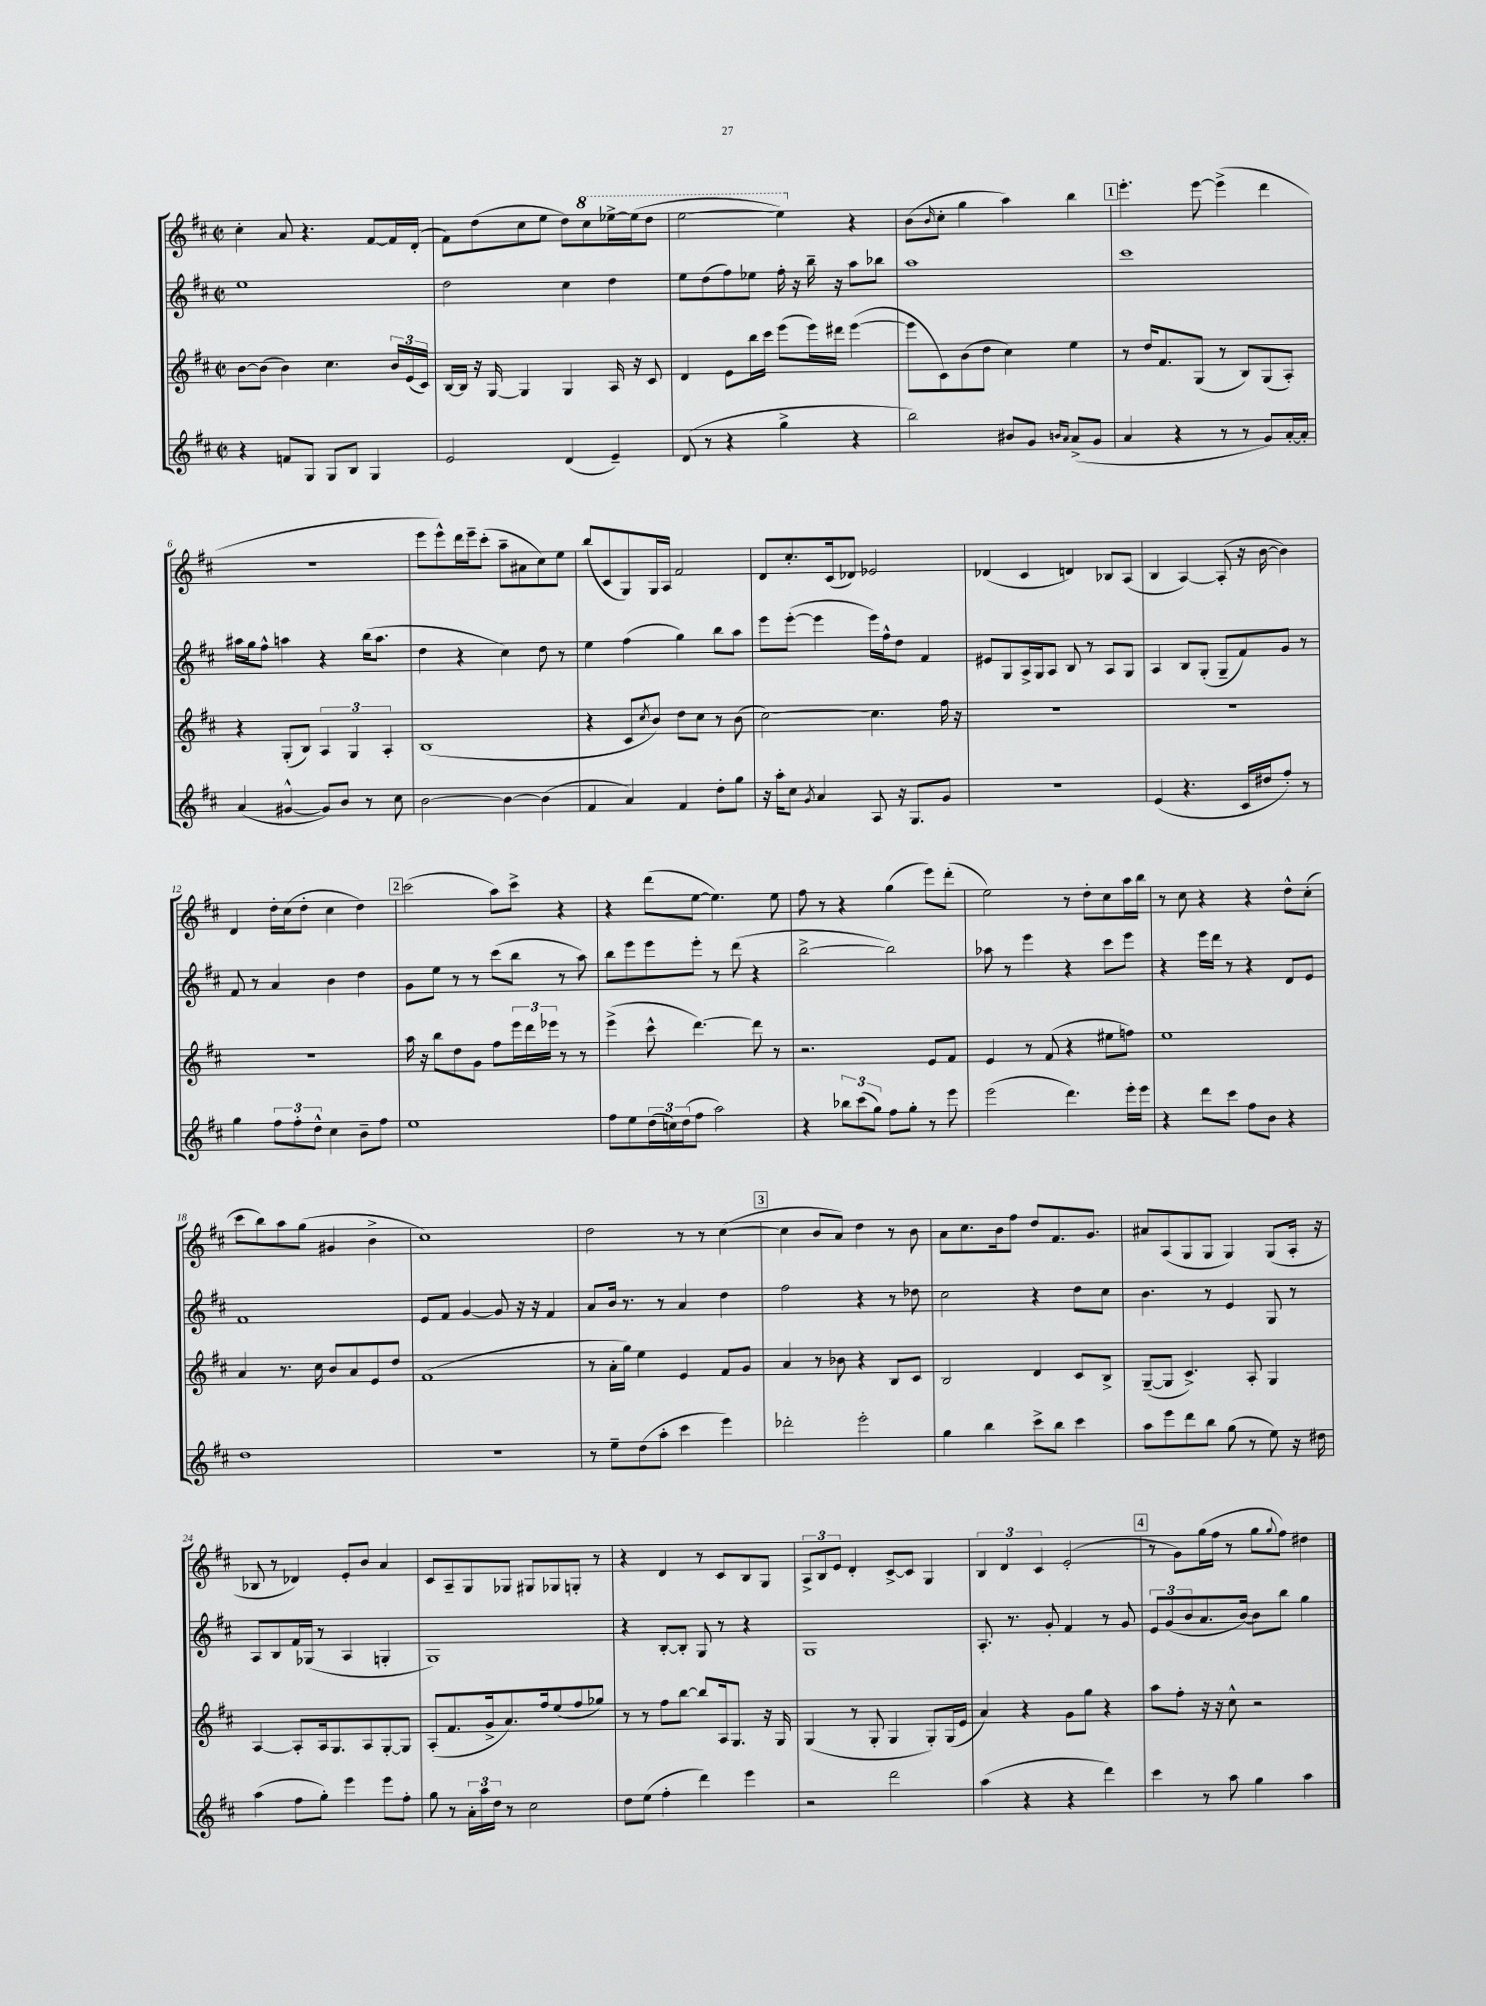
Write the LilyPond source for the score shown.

<<
\new StaffGroup <<
\new Staff = "s0" {
    \clef treble \key d \major \defaultTimeSignature \time 2/2
    cis''4-. a'8 r4. fis'8~ fis'16 d'16-.( |
    fis'8) d''8( cis''8 e''8 d''8) \ottava #1 cis'''8 ees'''16~-> ees'''16( d'''8 |
    e'''2~ e'''4) \ottava #0 r4 |
    b'8( \grace { b'16 } cis''8-. g''4 a''4) b''4 |
    \mark \markup { \box "1" } e'''4.-. e'''8~ e'''4->( d'''4 |
    r1 |
    e'''8 e'''8-^) d'''16 e'''16-- cis'''8-.( a''8-- ais'8 cis''8) e''8 |
    b''8( cis'8 g8) g16 a16 fis'2 |
    d'8 cis''8.-. cis'16( des'8) ees'2 |
    des'4( cis'4 d'4) bes8 a8( |
    b4 a4~) a8-.( r16 b'16~ b'4) |
    d'4 d''16-. cis''16( d''8-. cis''4 d''4) |
    \mark \markup { \box "2" } cis'''2( a''8) cis'''8-> r4 |
    r4 d'''8( e''8~ e''4.) e''8 |
    fis''8 r8 r4 g''4( e'''8) d'''8-.( |
    e''2) r8 d''8-. cis''8 a''16 b''16 |
    r8 cis''8 r4 r4 d''8-^ cis''8-.( |
    cis'''8 b''8) a''8 g''8( gis'4 b'4-> |
    cis''1) |
    d''2 r8 r8 cis''4~( |
    \mark \markup { \box "3" } cis''4 b'8 a'8) d''4 r8 b'8 |
    a'8 cis''8. b'16 fis''8 d''8 fis'8. g'8. |
    ais'8 a8( g8 g8 g4) g8( a16-. r16 |
    bes8 r8 des'4) e'8-. b'8 a'4 |
    cis'8 a8-- g8 ges8 gis8 ges8 g8-. r8 |
    r4 d'4 r8 cis'8 b8 g8 |
    \tuplet 3/2 { a8-> b8 e'8 } d'4-. cis'8~-> cis'8 g4 |
    \tuplet 3/2 { b4 d'4 cis'4 } e'2-.( |
    \mark \markup { \box "4" } r8 g'8) g''16( fis''16 r8 g''8 \appoggiatura { g''8 } fis''8) dis''4 \bar "|." |
}
\new Staff = "s1" {
    \clef treble \key d \major \defaultTimeSignature \time 2/2
    e''1 |
    d''2 cis''4 d''4 |
    e''8 d''8( fis''8) ees''8 fis''16-. r16 b''16-- r16 a''8 bes''8 |
    a''1 |
    \mark \markup { \box "1" } cis'''1 |
    ais''16 g''16 fis''8-^ a''4 r4 b''16( a''8. |
    d''4 r4 cis''4) d''8 r8 |
    e''4 fis''4( g''4) b''8 a''8 |
    e'''8 e'''8~-.( e'''4 e'''16) fis''16-^ d''8 fis'4 |
    eis'8 g8 a16-> g16 a8 b8 r8 a8 g8 |
    a4 b8 g8-.( g8-- fis'8) g'8 r8 |
    fis'8 r8 a'4 b'4 d''4 |
    \mark \markup { \box "2" } g'8 e''8 r8 r8 cis'''8( b''8 r8 a''8) |
    b''8 e'''8 e'''8 e'''8-. r8 d'''8( r4 |
    b''2~-> b''2) |
    aes''8 r8 e'''4 r4 cis'''8 e'''8 |
    r4 e'''16 d'''16 r8 r4 d'8 e'8 |
    fis'1 |
    e'8 fis'8 g'4~ g'8 r16 r16 fis'4 |
    a'8 b'16 r8. r8 a'4 d''4 |
    \mark \markup { \box "3" } fis''2 r4 r8 des''8 |
    cis''2 r4 d''8 cis''8 |
    b'4. r8 e'4 g8 r8 |
    a8 b8 fis'16 ges16( r8 a4 g4-. |
    g1) |
    r4 b8~-. b8-. g8 r8 r4 |
    g1 |
    a8.-. r8. g'8-. fis'4 r8 g'8 |
    \mark \markup { \box "4" } \tuplet 3/2 { e'8 g'8( b'8 } a'8. b'16~) b'8 b''8 g''4 \bar "|." |
}
\new Staff = "s2" {
    \clef treble \key d \major \defaultTimeSignature \time 2/2
    b'8~ b'8( b'4) cis''4. \tuplet 3/2 { b'16 e'16( cis'16) } |
    b16~ b16 r16 g16~ g4 g4 a16 r16 cis'8 |
    d'4 e'8 b''16 cis'''16 e'''8( e'''16) dis'''16 e'''4~( |
    e'''8 cis'8) b'8( d''8 cis''4) e''4 |
    \mark \markup { \box "1" } r8 d''16 fis'8. g8( r8 b8) g8( a8-.) |
    r4 g8-.( b8) \tuplet 3/2 { a4 g4 a4-. } |
    b1( |
    r4 cis'8 \acciaccatura { cis''8 } b'8) d''8 cis''8 r8 b'8( |
    cis''2~) cis''4. fis''16 r16 |
    R1 |
    R1 |
    R1 |
    \mark \markup { \box "2" } a''16 r16 b''8 d''8 g'8 fis''8 \tuplet 3/2 { e'''16 d'''16 ees'''16 } r8 r8 |
    e'''4->( cis'''8-^ d'''4.~) d'''8 r8 |
    r2. e'8 fis'8 |
    e'4 r8 fis'8( r4 eis''8 f''8) |
    e''1 |
    a'4 r8. cis''16 b'8 a'8 e'8 d''8 |
    fis'1( |
    r8 a'16-. g''16) e''4 e'4 fis'8 g'8 |
    \mark \markup { \box "3" } a'4 r8 bes'8 r4 b8 cis'8 |
    b2 d'4 cis'8 b8-> |
    g8~--( g8 cis'4.->) a8-. g4 |
    a4~ a8-. a16 g8. a8 g8~-. g8 |
    a8-.( fis'8. g'16-> a'8.) fis''16 e''8( fis''8 ges''8) |
    r8 r8 fis''8 b''8~ b''8 a16 g8. r16 g16 |
    g4( r8 g8-. g4 g8-.) g16( e'16 |
    a'4) r4 g'8 g''8 r4 |
    \mark \markup { \box "4" } a''8 fis''8-. r16 r16 cis''8-^ r2 \bar "|." |
}
\new Staff = "s3" {
    \clef treble \key d \major \defaultTimeSignature \time 2/2
    r4 f'8 g8 g8 b8 g4 |
    e'2 d'4( e'4--) |
    d'8( r8 r4 g''4-> r4 |
    b''2) bis'8 g'8 \grace { b'16 a'16 } a'8->( g'8 |
    \mark \markup { \box "1" } a'4 r4 r8 r8 g'8) a'16~-. a'16-. |
    a'4( gis'4~-^ gis'8) b'8 r8 cis''8 |
    b'2~ b'4~ b'4( |
    fis'4 a'4) fis'4 d''8-. g''8 |
    r16 a''16-. cis''8 \acciaccatura { g'8 } a'4 a8 r16 g8. g'8 |
    r1 |
    e'4( r4. cis'16 dis''16 fis''8-.) r8 |
    g''4 \tuplet 3/2 { fis''8 fis''8-. d''8-^ } cis''4 b'8-- fis''8 |
    \mark \markup { \box "2" } e''1 |
    fis''8 e''8 \tuplet 3/2 { d''16( c''16) d''16( } fis''8 a''2) |
    r4 \tuplet 3/2 { bes''8 cis'''8( g''8) } fis''8 g''8-. r8 e'''8 |
    e'''2( d'''4.) e'''16-. e'''16 |
    r4 d'''8 cis'''8 fis''8 b'8 r4 |
    d''1 |
    R1 |
    r8 e''8-- d''8( a''8-. cis'''4 e'''4) |
    \mark \markup { \box "3" } des'''2-. e'''2-. |
    g''4 b''4 cis'''8-> b''8 cis'''4 |
    a''8 e'''8 d'''8 b''8 g''8( r8 e''8) r16 dis''16 |
    a''4( fis''8 g''8-.) e'''4 e'''8 fis''8-. |
    g''8 r8 \tuplet 3/2 { a'16-. a''16 d''16 } r8 cis''2 |
    d''8 e''8( fis''4-. d'''4) e'''4 |
    r2 d'''2 |
    a''4( r4 r4 d'''4) |
    \mark \markup { \box "4" } cis'''4 r8 a''8 g''4 a''4 \bar "|." |
}
>>
>>
